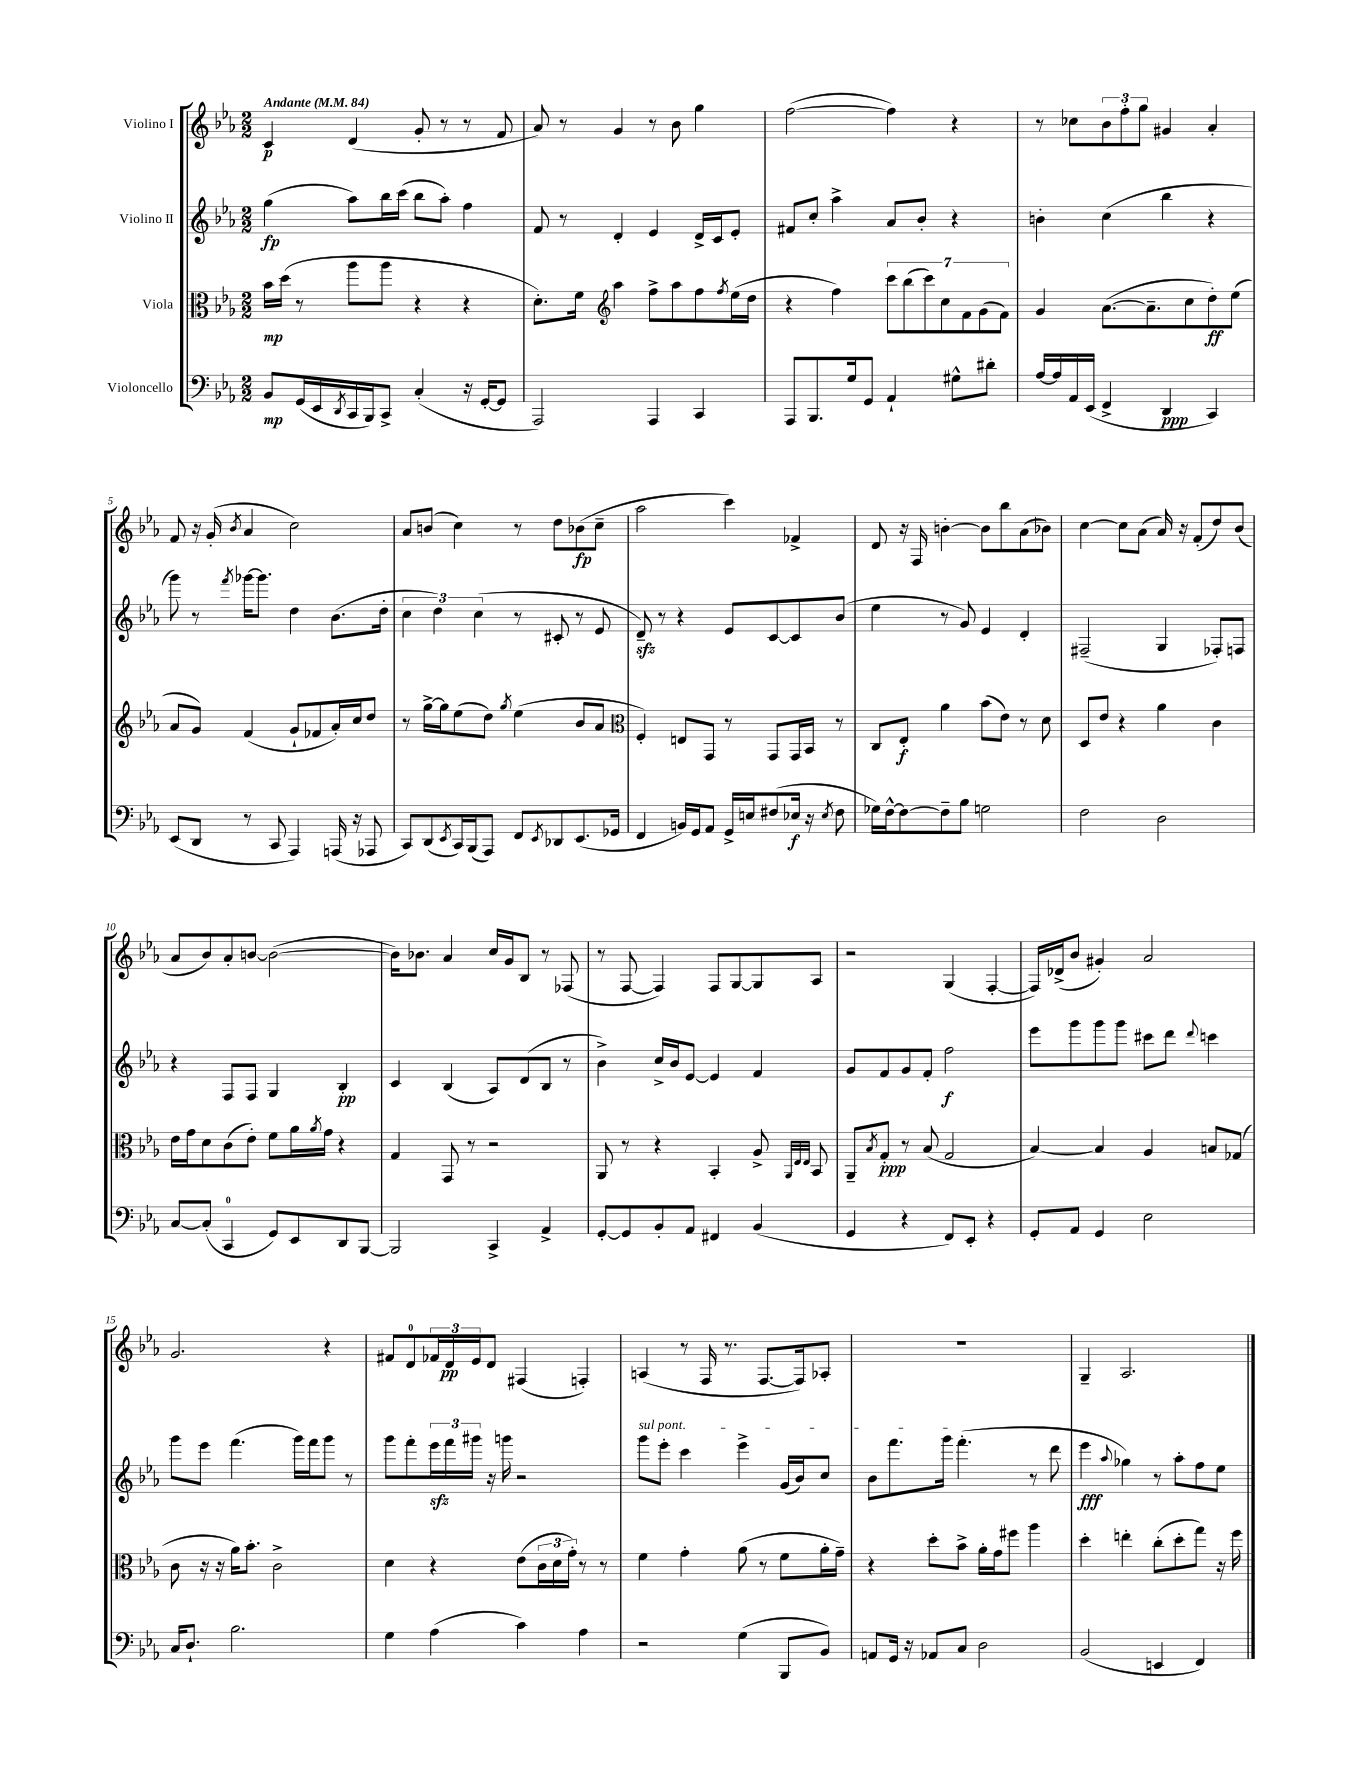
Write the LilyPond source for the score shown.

<<
\new StaffGroup <<
\new Staff = "s0" \with { instrumentName = "Violino I" } {
    \clef treble \key ees \major \numericTimeSignature \time 2/2 \tempo "Andante" 4 = 84
    c'4\p d'4( g'8-. r8 r8 f'8 |
    aes'8) r8 g'4 r8 bes'8 g''4 |
    f''2~( f''4) r4 |
    r8 ces''8 \tuplet 3/2 { bes'8 f''8-. g''8 } gis'4 aes'4-. |
    f'8 r16 g'16-.( \acciaccatura { bes'8 } aes'4 c''2) |
    aes'8 b'8( c''4) r8 d''8 bes'8\fp( c''8-- |
    aes''2 c'''4) fes'4-> |
    d'8 r16 f16 b'4~-. b'8 bes''8 aes'8( bes'8) |
    c''4~ c''8 aes'8( aes'16) r16 f'8-.( d''8) bes'8( |
    aes'8 bes'8) aes'8-. b'8~ b'2~( |
    b'16) bes'8. aes'4 c''16 g'16 bes8 r8 fes8( |
    r8 f8~ f4) f8 g8~ g8 aes8 |
    r2 g4( f4~-. |
    f16) des'16->( bes'8 gis'4-.) aes'2 |
    g'2. r4 |
    fis'8 d'8-0 \tuplet 3/2 { fes'16 d'16\pp ees'16 } d'8 fis4( f4-.) |
    a4( r8 f16 r8. f8.~ f16) aes8-. |
    R1 |
    g4-- aes2. \bar "|." |
}
\new Staff = "s1" \with { instrumentName = "Violino II" } {
    \clef treble \key ees \major \numericTimeSignature \time 2/2
    g''4\fp( aes''8) bes''16 c'''16( bes''8 aes''8-.) f''4 |
    f'8 r8 d'4-. ees'4 d'16-> c'16 ees'8-. |
    fis'8 c''8-. aes''4-> aes'8 bes'8-. r4 |
    b'4-. c''4( bes''4 r4 |
    g'''8) r8 \acciaccatura { f'''8 } ges'''16~ ges'''8. d''4 bes'8.( d''16-. |
    \tuplet 3/2 { c''4 d''4) c''4( } r8 cis'8-. r8 ees'8 |
    d'8--\sfz) r8 r4 ees'8 c'8~ c'8 bes'8( |
    ees''4 r8 g'8) ees'4 d'4-. |
    fis2--( g4 fes8-.) f8 |
    r4 f8 f8 g4 bes4-.\pp |
    c'4 bes4( aes8) d'8( bes8 r8 |
    bes'4->) c''16-> bes'16 ees'8~ ees'4 f'4 |
    g'8 f'8 g'8 f'8-. f''2\f |
    ees'''8 g'''8 g'''8 g'''8 cis'''8 d'''8 \appoggiatura { d'''8 } c'''4 |
    g'''8 ees'''8 f'''4.( g'''16) f'''16 g'''8 r8 |
    g'''8 f'''8-. \tuplet 3/2 { ees'''16\sfz f'''16 gis'''16 } r16 g'''16 r2 |
    \once \override TextSpanner.bound-details.left.text = \markup { \italic "sul pont." } g'''8\startTextSpan ees'''8-. c'''4 ees'''4-> g'16( bes'16) c''8 |
    bes'8 f'''8. g'''16 f'''4.-.\stopTextSpan( r8 d'''8 |
    ees'''4\fff \appoggiatura { aes''8 } ges''4) r8 aes''8-. f''8 ees''8 \bar "|." |
}
\new Staff = "s2" \with { instrumentName = "Viola" } {
    \clef alto \key ees \major \numericTimeSignature \time 2/2
    bes'16\mp d''16( r8 aes''8 aes''8 r4 r4 |
    d'8.-.) f'16 \clef treble aes''4 f''8-> aes''8 f''8 \acciaccatura { f''8 } ees''16( d''16 |
    r4 f''4) \tuplet 7/4 { c'''8 bes''8( c'''8) c''8 f'8 g'8( f'8) } |
    g'4 aes'8.~( aes'8.-- c''8 d''8-.\ff) ees''8( |
    aes'8 g'8) f'4( g'8-! fes'8 aes'16-.) c''16 d''8 |
    r8 g''16~-> g''16 ees''8( d''8) \acciaccatura { g''8 } ees''4( bes'8 aes'8 |
    \clef alto f4-.) e8 g,8 r8 g,8 g,16 bes,16 r8 |
    c8 ees8-.\f aes'4 bes'8( ees'8) r8 d'8 |
    d8 ees'8 r4 aes'4 c'4 |
    ees'16 g'16 d'8 c'8( ees'8-.) f'8 aes'16 \acciaccatura { aes'8 } g'16 r4 |
    g4 g,8 r8 r2 |
    aes,8 r8 r4 bes,4-. aes8-> \grace { aes,32 ees32 ees32 } bes,8 |
    aes,8-- \acciaccatura { bes8 } g8-.\ppp r8 bes8( g2 |
    bes4~) bes4 aes4 b8 ges8( |
    c'8 r16 r16 aes'16) bes'8.-. c'2-> |
    d'4 r4 ees'8( \tuplet 3/2 { c'16 d'16 g'16-.) } r8 r8 |
    f'4 g'4-. aes'8( r8 f'8 aes'16-. g'16--) |
    r4 d''8-. bes'8-> aes'16-. g'16 fis''8 aes''4 |
    d''4-. e''4-. c''8-.( d''8-. g''8) r16 f''16 \bar "|." |
}
\new Staff = "s3" \with { instrumentName = "Violoncello" } {
    \clef bass \key ees \major \numericTimeSignature \time 2/2
    bes,8\mp g,16( ees,16 \acciaccatura { d,8 } c,16 bes,,16) c,8-> c4-.( r16 g,16~-. g,8 |
    aes,,2) aes,,4 c,4 |
    aes,,8 bes,,8. g16 g,8 aes,4-! gis8-^ dis'8-. |
    aes16~ aes16 aes,16 ees,16( f,4-> d,4\ppp c,4) |
    ees,8( d,8 r8 c,8 aes,,4) a,,16( r16 aes,,8 |
    c,8) d,8( \acciaccatura { ees,8 } c,16) bes,,16( aes,,8) f,8 \acciaccatura { ees,8 } des,8 ees,8.( ges,16 |
    f,4 b,16) g,16 aes,8 g,16-> e16 fis8( ees16\f r16 \acciaccatura { ees8 } fis8 |
    ges16) f16~-^ f8~ f8-- bes8 g2 |
    f2 d2 |
    c8~ c8-.( c,4-0 g,8) ees,8 d,8 bes,,8~ |
    bes,,2 c,4-> aes,4-> |
    g,8~-. g,8 bes,8-. aes,8 fis,4 bes,4( |
    g,4 r4 f,8) ees,8-. r4 |
    g,8-. aes,8 g,4 ees2 |
    c16 d8.-! bes2. |
    g4 aes4( c'4) aes4 |
    r2 g4( bes,,8 bes,8) |
    a,8 g,16 r16 aes,8 c8 d2 |
    bes,2( e,4 f,4) \bar "|." |
}
>>
>>
